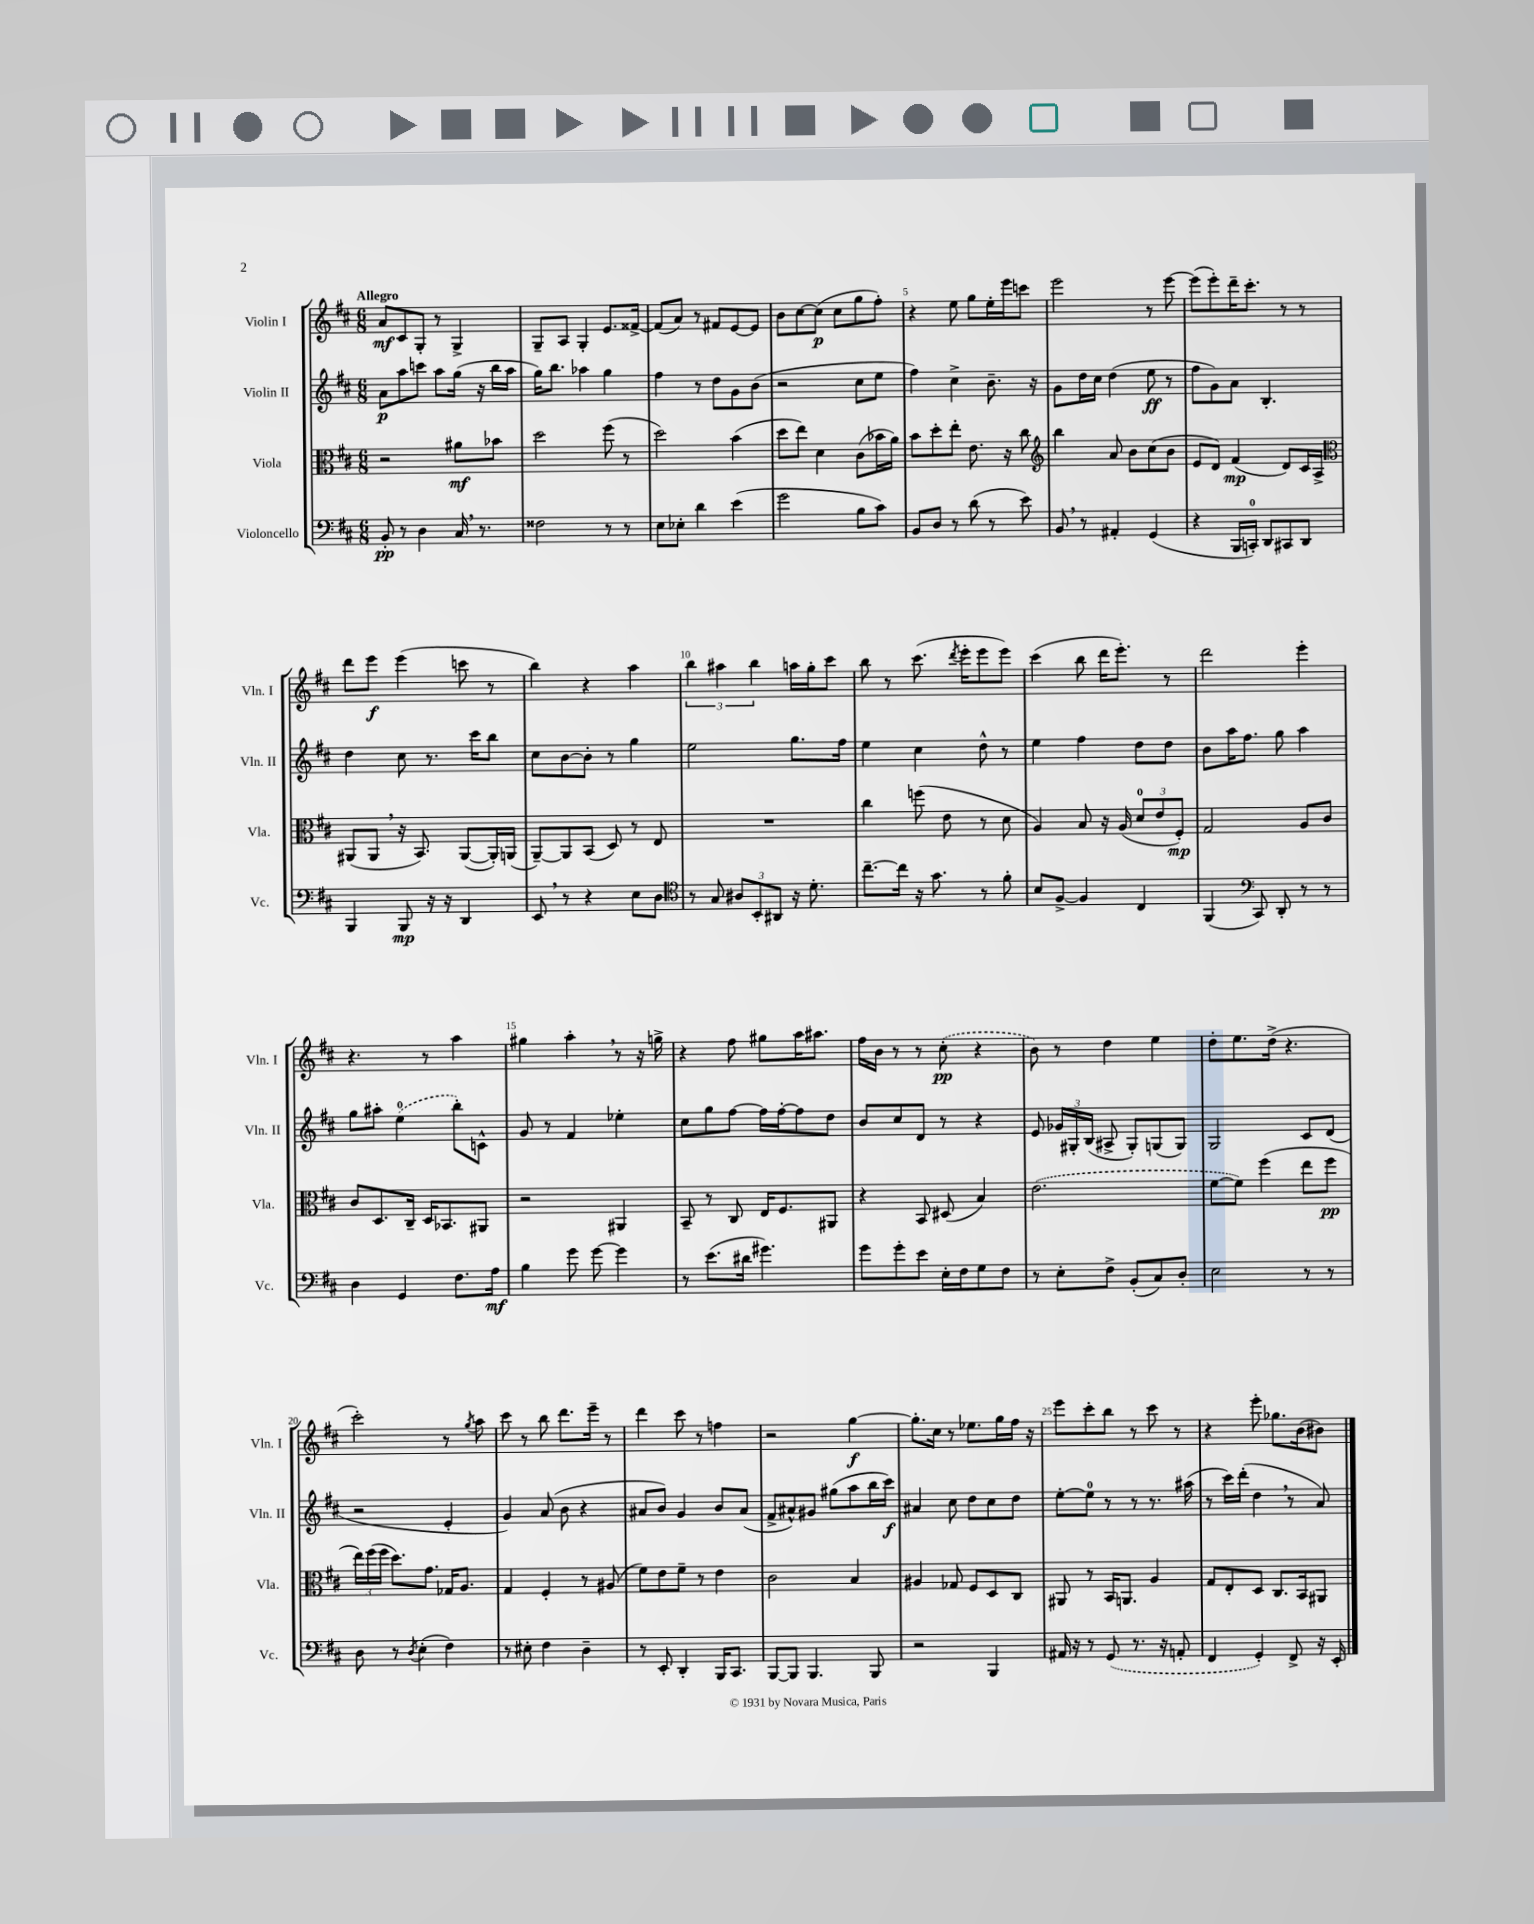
<<
\new StaffGroup <<
\new Staff = "s0" \with { instrumentName = "Violin I" shortInstrumentName = "Vln. I" } {
    \clef treble \key d \major \numericTimeSignature \time 6/8 \tempo "Allegro"
    \autoBeamOff a'8[\mf cis'8 g8]-. r8 g4-> |
    g8[-- a8] g4-. e'8.[ fisis'16]~-> |
    fisis'8[( a'8]) r8 fis'8[ e'8~ e'8] |
    b'8[ cis''8~ cis''8]\p( cis''8[ g''8 fis''8]-.) |
    r4 e''8 g''8[ e''16-. e'''16 c'''8] |
    e'''2 r8 e'''8~ |
    e'''8[( e'''8-.) d'''16-- cis'''8.]-. r8 r8 |
    d'''8[ e'''8]\f e'''4( c'''8 r8 |
    b''4) r4 a''4 |
    \tuplet 3/2 { b''4 ais''4 b''4 } a''16[ g''16-. cis'''8] |
    b''8 r8 cis'''8.( \acciaccatura { d'''8 } e'''16[-. e'''8 e'''8]) |
    cis'''4( b''8 d'''16[ e'''8.]-.) r8 |
    d'''2 e'''4-. |
    r4. r8 a''4 |
    gis''4 a''4-. \breathe r8 r16 g''16-> |
    r4 fis''8 gis''8[ a''16 ais''8.] |
    fis''16[ b'16] r8 r8 \once \slurDashed cis''8-.\pp( r4 |
    b'8) r8 d''4 e''4 |
    d''8[-. e''8. d''16]->( r4. |
    cis'''2-.) r8 \acciaccatura { g''8 } a''8 |
    cis'''8 r8 b''8 d'''8.[ e'''16]-- r8 |
    d'''4 cis'''8 r8 f''4 |
    r2 g''4~\f |
    g''8.[-. cis''16] r8 ees''8.[ g''16 fis''16] r16 |
    e'''8[ cis'''8-. b''8] r8 cis'''8 r8 |
    r4 e'''8-. ges''8.[ b'16( bis'8]) \bar "|." |
}
\new Staff = "s1" \with { instrumentName = "Violin II" shortInstrumentName = "Vln. II" } {
    \clef treble \key d \major \numericTimeSignature \time 6/8
    \autoBeamOff a'8[\p a''8 c'''8] a''8[ g''16]( r16 b''16[ a''16] |
    g''16[) b''8.] aes''4 g''4 |
    fis''4 r8 d''8[ g'8 b'8]( |
    r2 cis''8[ e''8] |
    fis''4) cis''4-> b'8.-- r16 |
    g'8[ d''16 cis''16] d''4( e''8\ff r8 |
    fis''8[ g'8) a'8] b4.-. |
    d''4 cis''8 r8. cis'''16[ b''8] |
    cis''8[ b'8~ b'8]-. r8 g''4 |
    e''2 g''8.[ fis''16] |
    e''4 cis''4 d''8-^ r8 |
    e''4 fis''4 d''8[ d''8] |
    b'8[ a''16 fis''8.] g''8 a''4 |
    g''8[ ais''8]-. \once \slurDashed e''4-0( b''8[-.) c'8]-^ |
    g'8 r8 fis'4 ees''4-. |
    cis''8[ g''8 fis''8]~ fis''16[ fis''16~-. fis''8 d''8] |
    b'8[ cis''8 d'8] r8 r4 |
    e'8 \tuplet 3/2 { ges'16[ gis16-. b16]( } ais8-> gis8[-.) g8( g8]) |
    g2 cis'8[ d'8]( |
    r2 e'4-. |
    g'4) a'8( b'8 r4 |
    ais'8[ b'8]) g'4 b'8[ ais'8]( |
    fis'8[-> ais'8-^) gis'8] gis''8[( a''8 b''16 cis'''16]\f) |
    ais'4 cis''8 d''8[ cis''8 d''8] |
    e''8[~-. e''8]-0 r8 r8 r8. ais''16( |
    r8 cis'''16[) d'''16]-.( d''4 \breathe r8 a'8) \bar "|." |
}
\new Staff = "s2" \with { instrumentName = "Viola" shortInstrumentName = "Vla." } {
    \clef alto \key d \major \numericTimeSignature \time 6/8
    \autoBeamOff r2 ais'8[\mf bes'8] |
    d''2 fis''8( r8 |
    d''2) b'4( |
    d''8[ e''8]) d'4 cis'8[( bes'16 a'16]) |
    b'8[ d''8-. e''8]-. e'8. r16 cis''8 |
    \clef treble b''4 a'8 b'8[ cis''8( b'8] |
    e'8[ d'8]) fis'4\mp( d'8[) cis'16 a16]-> |
    \clef alto ais,8[( ais,8] \breathe r16 b,8.) ais,8[~( ais,16-.) a,16]( |
    a,8[~--) a,8 b,8]( d8) r8 e8 |
    R2. |
    cis''4 f''8( e'8 r8 d'8 |
    a4) b8 r16 a16( \tuplet 3/2 { d'8[-0 e'8 fis8]-.\mp) } |
    g2 a8[ cis'8] |
    cis'8[ d8. cis16]-- d16[ bes,8. ais,8] |
    r2 ais,4 |
    b,8-- r8 cis8 e16[ fis8. ais,8] |
    r4 b,8 dis8( b4) |
    \once \slurDashed e'2.( |
    fis'8[~ fis'8]) fis''4( e''8[ fis''8]\pp |
    \tuplet 3/2 { e''16[) fis''16( fis''16] } d''8.[) g'8.] ges16[ a8.] |
    g4 fis4-. r8 ais8( |
    fis'8[) e'8 fis'8]-- r8 e'4 |
    cis'2 b4 |
    ais4 ges8 fis8[ d8 cis8] |
    ais,8 r8 b,16[ a,8.] a4 |
    g8[ e8-. d8] cis8.[ b,16 ais,8] \bar "|." |
}
\new Staff = "s3" \with { instrumentName = "Violoncello" shortInstrumentName = "Vc." } {
    \clef bass \key d \major \numericTimeSignature \time 6/8
    \autoBeamOff b,8-.\pp r8 d4 cis16 \breathe r8. |
    fisis2 r8 r8 |
    e8[ ees8]-. d'4 e'4( |
    g'2 b8[ cis'8]) |
    b,8[ d8] r8 d'8( r8 e'8) |
    b,8 \breathe r8 ais,4-. g,4( |
    r4 b,,16[ c,16]-0-.) d,8[ cis,8 d,8] |
    b,,4 b,,8\mp r16 r16 d,4 |
    e,8 \breathe r8 r4 e8[ d8] |
    \clef tenor r8 g8 \tuplet 3/2 { ais8[ b,8-. ais,8] } r16 d'8.-. |
    cis''8.[~-- cis''16] r16 g'8. r8 fis'8-. |
    b8[ fis8]~-> fis4 cis4 |
    fis,4( \clef bass cis,8) d,8-. r8 r8 |
    d4 g,4 fis8.[ a16]\mf |
    b4 g'8 g'8~ g'4 |
    r8 e'8.[( dis'16] gis'4.) |
    g'8[ g'8-. e'8] e16[-. fis16 g8 fis8] |
    r8 e8[-. fis8]-> b,8[-.( cis8) d8]-. |
    e2 r8 r8 |
    d8 r8 \acciaccatura { d8 } e4-.( fis4) |
    r8 eis8-. fis4 d4-- |
    r8 e,8-. d,4-. b,,16[ cis,8.] |
    b,,8[~ b,,8] b,,4. b,,8 |
    r2 b,,4 |
    ais,16 r16 r8 \once \slurDashed g,8( r8. r16 a,8-. |
    fis,4 g,4-.) fis,8-> r16 e,16-. \bar "|." |
}
>>
>>
\layout { \context { \Score \override BarNumber.break-visibility = ##(#f #t #t) barNumberVisibility = #(every-nth-bar-number-visible 5) } }
